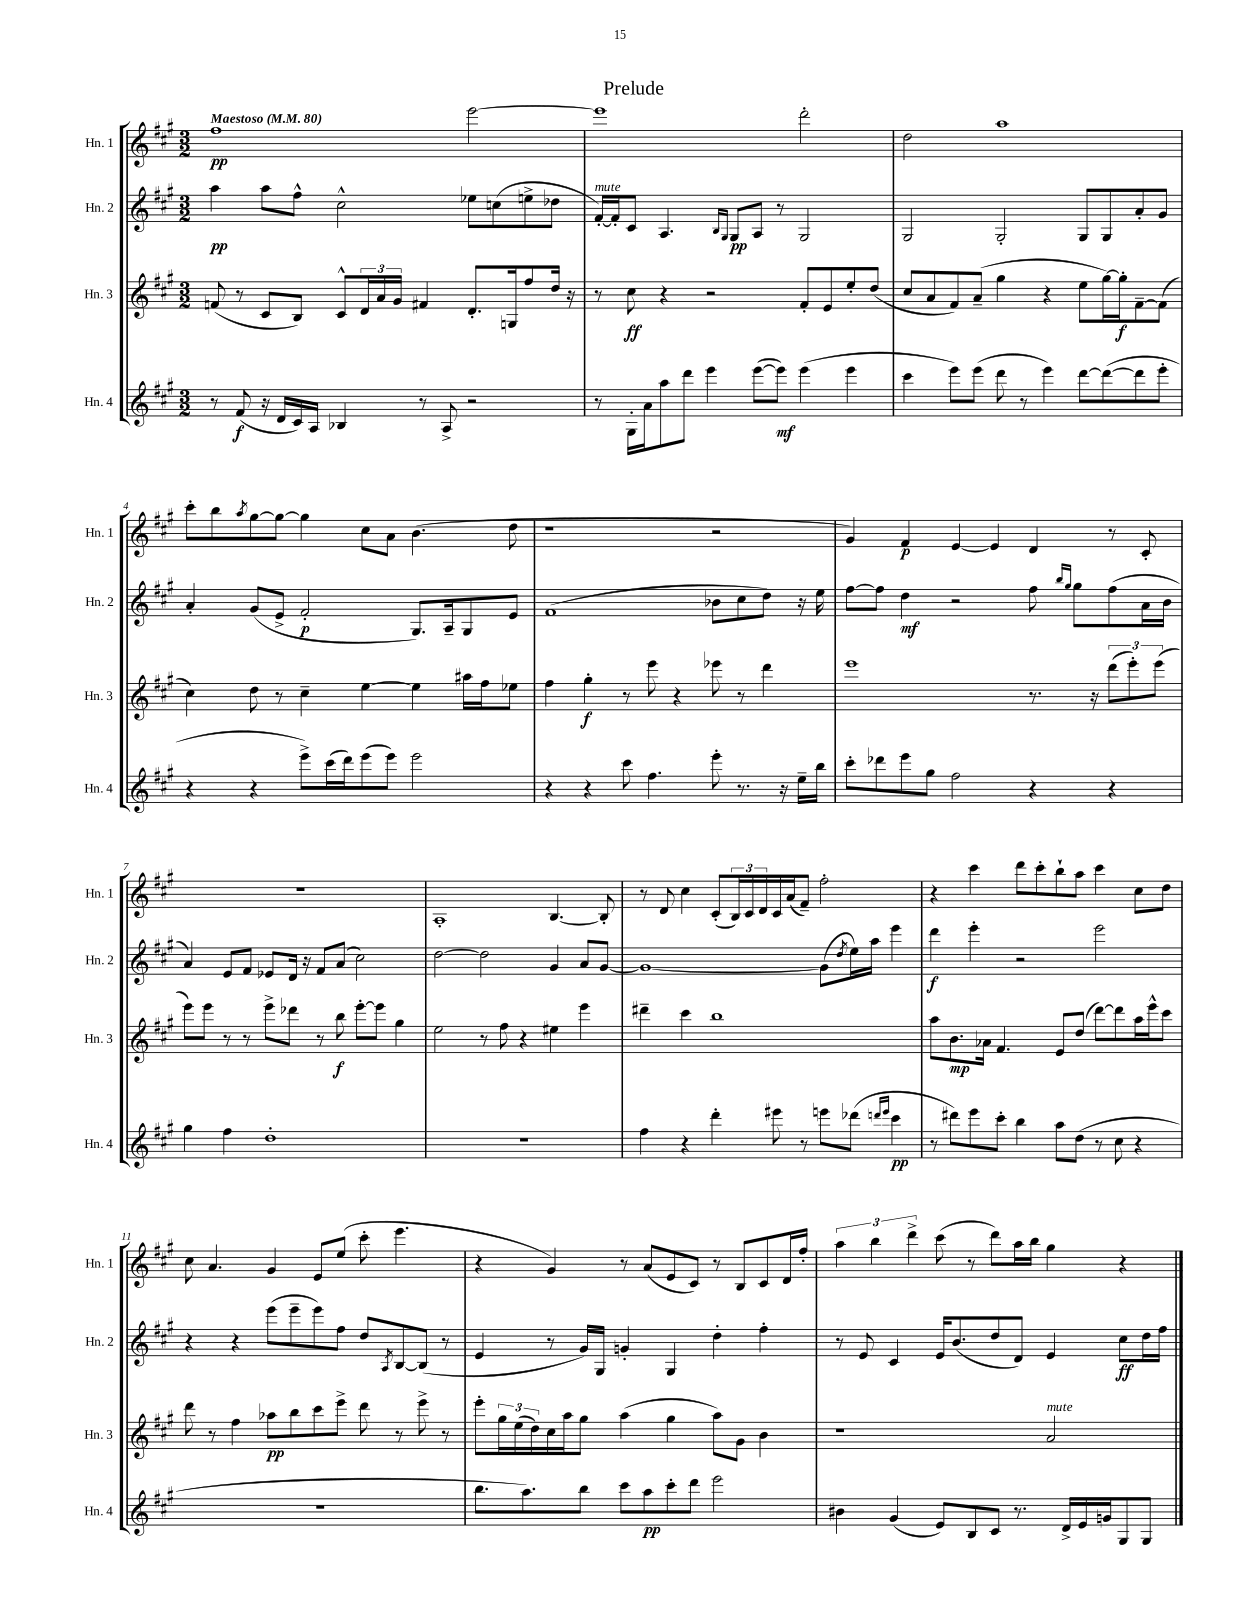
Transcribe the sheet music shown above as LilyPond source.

\header { title = "Prelude" }
<<
\new StaffGroup <<
\new Staff = "s0" \with { instrumentName = "Hn. 1" shortInstrumentName = "Hn. 1" } {
    \clef treble \key a \major \numericTimeSignature \time 3/2 \tempo "Maestoso" 4 = 80
    fis''1\pp e'''2~ |
    e'''1 d'''2-. |
    d''2 a''1 |
    cis'''8-. b''8 \acciaccatura { a''8 } gis''8~ gis''8~ gis''4 cis''8 a'8 b'4.( d''8 |
    r1 r2 |
    gis'4) fis'4\p e'4~ e'4 d'4 r8 cis'8-. |
    R1. |
    a1-. b4.~ b8-. |
    r8 d'8 cis''4 cis'8-.( \tuplet 3/2 { b16) cis'16 d'16 } cis'16 a'16( fis'8--) fis''2-. |
    r4 cis'''4 d'''8 cis'''8-. b''8-! a''8 cis'''4 cis''8 d''8 |
    cis''8 a'4. gis'4 e'8 e''8( cis'''8-. e'''4. |
    r4 gis'4) r8 a'8( e'8 cis'8) r8 b8 cis'8 d'16 fis''16-. |
    \tuplet 3/2 { a''4 b''4 d'''4-> } cis'''8( r8 d'''8) a''16 b''16 gis''4 r4 \bar "|." |
}
\new Staff = "s1" \with { instrumentName = "Hn. 2" shortInstrumentName = "Hn. 2" } {
    \clef treble \key a \major \numericTimeSignature \time 3/2
    a''4\pp a''8 fis''8-^ cis''2-^ ees''8 c''8( e''8-> des''8 |
    fis'16~-.^\markup { \italic "mute" }) fis'16-. cis'8 a4. \grace { b16 gis16 } gis8\pp a8 r8 gis2 |
    gis2 gis2-. gis8 gis8 a'8-. gis'8 |
    a'4-. gis'8( e'8-> fis'2-.\p gis8.) a16-- gis8 e'8 |
    fis'1( bes'8 cis''8 d''8) r16 e''16 |
    fis''8~ fis''8 d''4\mf r2 fis''8 \grace { b''16 gis''16 } gis''8 fis''8( a'16 b'16 |
    a'4) e'8 fis'8 ees'8 d'16 r16 fis'8 a'8( cis''2) |
    d''2~ d''2 gis'4 a'8 gis'8~ |
    gis'1~ gis'8( \acciaccatura { d''8 } e''16) a''16 e'''4 |
    d'''4\f e'''4-. r2 e'''2 |
    r4 r4 e'''8( e'''8-- e'''8) fis''8 d''8 \acciaccatura { a8 } b8~ b8( r8 |
    e'4 r8 gis'16) gis16 g'4-. gis4 d''4-. fis''4-. |
    r8 e'8 cis'4 e'16 b'8.( d''8 d'8) e'4 cis''8\ff d''16 fis''16 \bar "|." |
}
\new Staff = "s2" \with { instrumentName = "Hn. 3" shortInstrumentName = "Hn. 3" } {
    \clef treble \key a \major \numericTimeSignature \time 3/2
    f'8( r8 cis'8 b8) cis'8-^ \tuplet 3/2 { d'16 a'16 gis'16 } fis'4 d'8.-. g16 fis''8 d''16 r16 |
    r8 cis''8\ff r4 r2 fis'8-. e'8 e''8-. d''8( |
    cis''8 a'8 fis'8) a'8--( gis''4 r4 e''8 gis''16~) gis''16-.\f fis'8~-- fis'8( |
    cis''4) d''8 r8 cis''4-- e''4~ e''4 ais''16 fis''16 ees''8 |
    fis''4 gis''4-.\f r8 e'''8 r4 ees'''8 r8 d'''4 |
    e'''1 r8. r16 \tuplet 3/2 { d'''8( e'''8-.) e'''8( } |
    e'''8) e'''8 r8 r8 e'''8-> des'''8 r8 b''8\f e'''8~-. e'''8 gis''4 |
    e''2 r8 fis''8 r4 eis''4 e'''4 |
    dis'''4-- cis'''4 b''1 |
    a''8 b'8.\mp aes'16 fis'4. e'8 d''8( d'''8~) d'''8 a''16 e'''16-^ cis'''8 |
    d'''8 r8 fis''4 aes''8\pp b''8 cis'''8 e'''8-> d'''8 r8 e'''8-> r8 |
    e'''8-. \tuplet 3/2 { gis''16 e''16( d''16) } cis''16 a''16 gis''8 a''4( gis''4 a''8) gis'8 b'4 |
    r1 a'2^\markup { \italic "mute" } \bar "|." |
}
\new Staff = "s3" \with { instrumentName = "Hn. 4" shortInstrumentName = "Hn. 4" } {
    \clef treble \key a \major \numericTimeSignature \time 3/2
    r8 fis'8\f( r16 d'16 cis'16) a16 bes4 r8 a8-> r2 |
    r8 gis16-. a'16 a''8 d'''8 e'''4 e'''8~( e'''8\mf) e'''4( e'''4 |
    cis'''4 e'''8) e'''8( d'''8 r8 e'''4) d'''8~ d'''8~( d'''8 e'''8-. |
    r4 r4 e'''8->) cis'''16( d'''16) e'''8( e'''8) e'''2 |
    r4 r4 cis'''8 fis''4. e'''8-. r8. r16 e''16-- b''16 |
    cis'''8-. des'''8 e'''8 gis''8 fis''2 r4 r4 |
    gis''4 fis''4 d''1-. |
    R1. |
    fis''4 r4 d'''4-. eis'''8 r8 e'''8 des'''8( \grace { d'''16 e'''16 } cis'''4\pp |
    r8 dis'''8) e'''8 cis'''8-. b''4 a''8 d''8( r8 cis''8 r4 |
    R1. |
    b''8. a''8.) b''8 cis'''8 a''8\pp cis'''8-. d'''8 e'''2 |
    bis'4 gis'4( e'8) b8 cis'8 r8. d'16-> e'16 g'16 gis8 gis8 \bar "|." |
}
>>
>>
